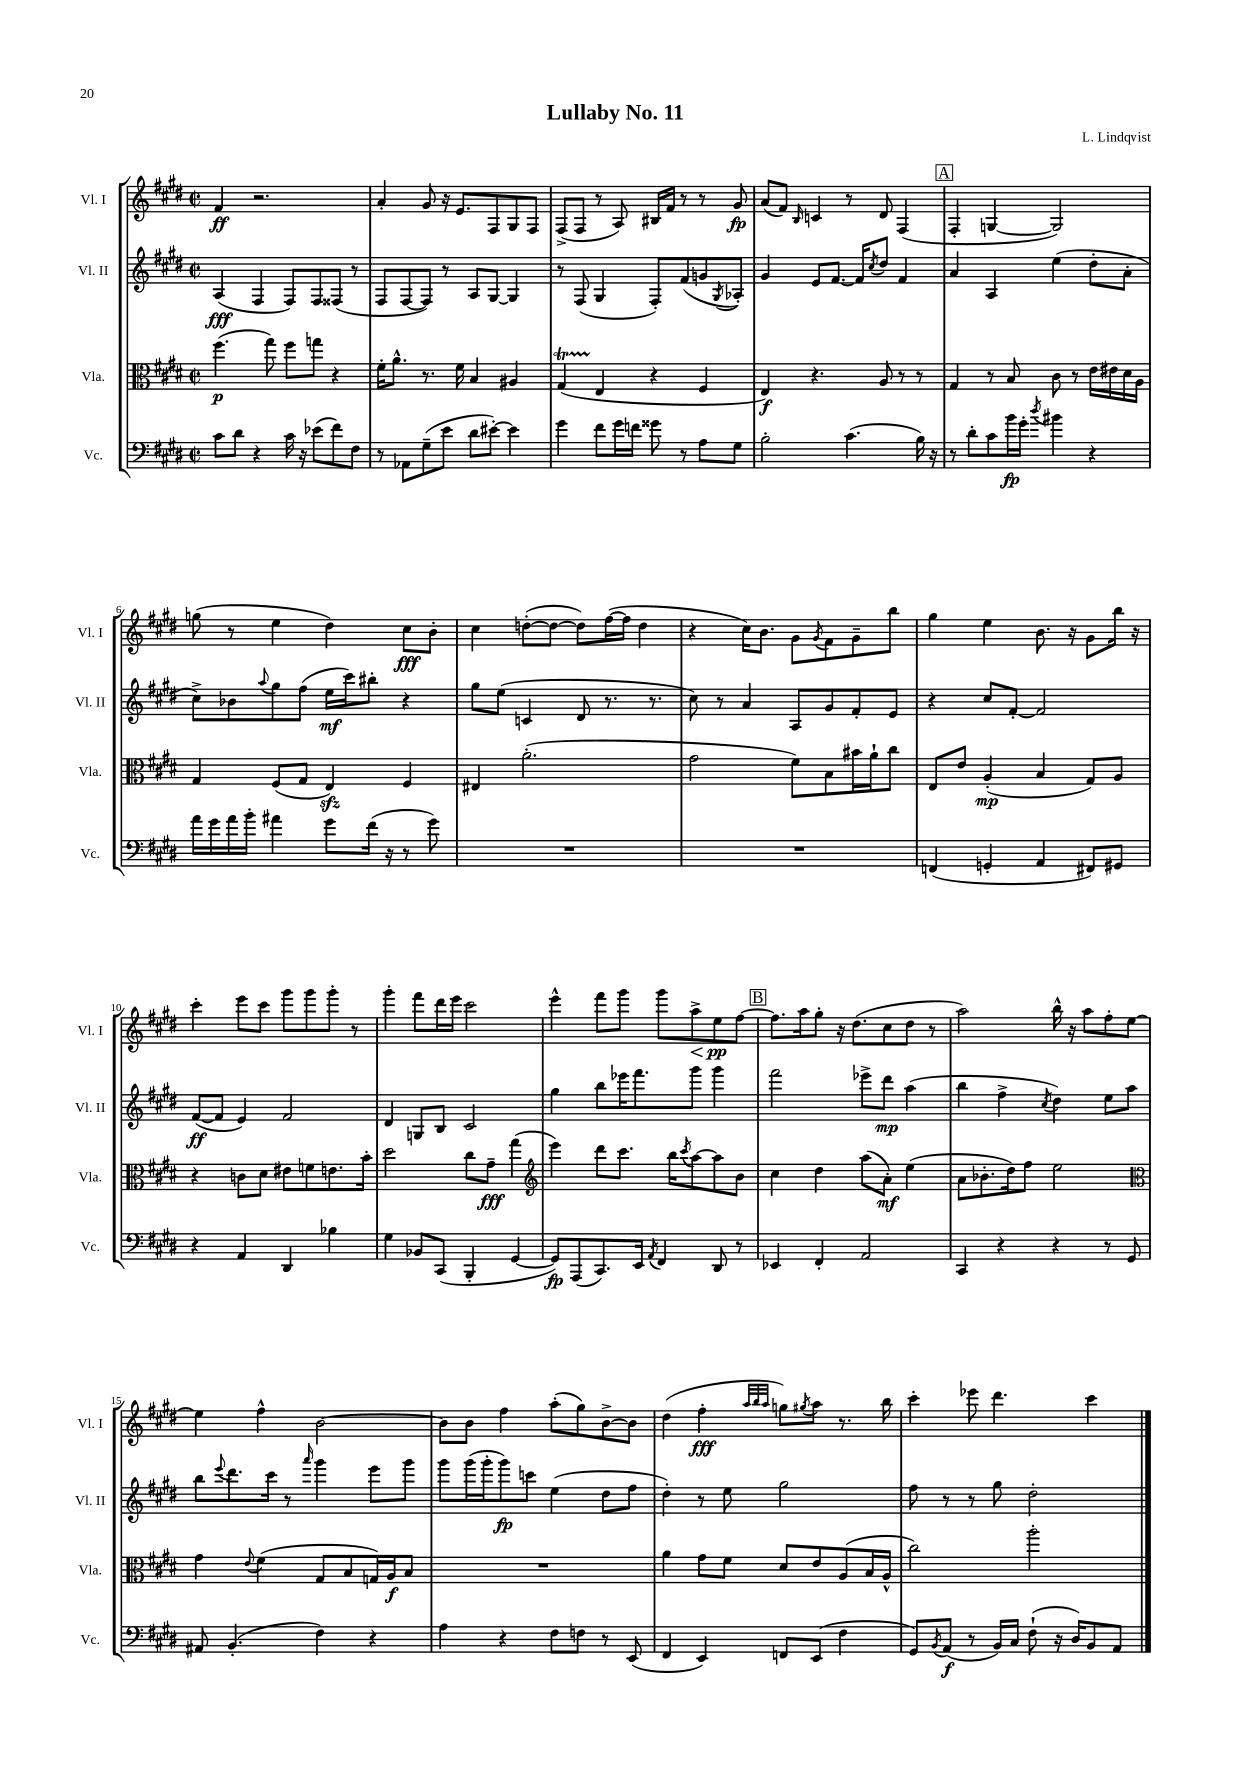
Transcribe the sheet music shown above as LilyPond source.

\header { title = "Lullaby No. 11" composer = "L. Lindqvist" }
<<
\new StaffGroup <<
\new Staff = "s0" \with { instrumentName = "Vl. I" shortInstrumentName = "Vl. I" } {
    \clef treble \key e \major \defaultTimeSignature \time 2/2
    fis'4\ff r2. |
    a'4-. gis'8 r16 e'8. fis8 gis8 fis8 |
    fis8->( fis8 r8 a8) bis16 fis'16 r8 r8 gis'8\fp |
    a'8( fis'8) \grace { b16 } c'4 r8 dis'8 fis4( |
    \mark \markup { \box "A" } fis4-. g4~ g2) |
    g''8( r8 e''4 dis''4) cis''8\fff b'8-. |
    cis''4 d''8~-.( d''8~ d''8) fis''16~( fis''16 d''4 |
    r4 cis''16) b'8. gis'8 \acciaccatura { gis'8 } fis'8 gis'8-- b''8 |
    gis''4 e''4 b'8. r16 gis'8 b''16 r16 |
    cis'''4-. e'''8 cis'''8 gis'''8 gis'''8 gis'''8-. r8 |
    gis'''4-. fis'''8 dis'''16 e'''16 cis'''2 |
    e'''4-^ fis'''8 gis'''8 gis'''8 a''8->\< e''8\pp\! fis''8~ |
    \mark \markup { \box "B" } fis''8. a''16 gis''8-. r16 dis''8.( cis''8 dis''8 r8 |
    a''2) b''16-^ r16 a''8 fis''8-. e''8~ |
    e''4 fis''4-^ b'2~ |
    b'8 b'8 fis''4 a''8-.( gis''8) b'8~-> b'8 |
    dis''4( fis''4-.\fff \grace { a''32 b''32 a''32 } g''8) \acciaccatura { gis''8 } a''8 r8. b''16 |
    cis'''4-. ees'''8 dis'''4. cis'''4 \bar "|." |
}
\new Staff = "s1" \with { instrumentName = "Vl. II" shortInstrumentName = "Vl. II" } {
    \clef treble \key e \major \defaultTimeSignature \time 2/2
    a4\fff( fis4 fis8) fis8 fisis8( r8 |
    fis8 fis8~ fis8) r8 a8 gis8~ gis4 |
    r8 fis8( gis4 fis8-.) fis'8( g'8 \acciaccatura { gis8 } aes8-.) |
    gis'4 e'8 fis'8.~ fis'16 \acciaccatura { cis''8 } dis''8 fis'4 |
    \mark \markup { \box "A" } a'4 a4 e''4( dis''8-. a'8-. |
    cis''8->) bes'8 \appoggiatura { a''8 } gis''8 fis''8( e''16\mf cis'''16) bis''8-. r4 |
    gis''8 e''8( c'4 dis'8 r8. r8. |
    cis''8) r8 a'4 a8 gis'8 fis'8-. e'8 |
    r4 cis''8 fis'8~-. fis'2 |
    fis'8~\ff( fis'8 e'4) fis'2 |
    dis'4 g8 b8 cis'2 |
    gis''4 b''8 ees'''16 fis'''8. gis'''8 gis'''4 |
    \mark \markup { \box "B" } fis'''2 ees'''8-> dis'''8\mp a''4( |
    b''4 fis''4-> \acciaccatura { cis''8 } dis''4) e''8 a''8 |
    b''8 \appoggiatura { e'''8 } dis'''8. cis'''16 r8 \grace { a'''16 } gis'''4 e'''8 gis'''8 |
    gis'''8 gis'''16( gis'''16-. gis'''8\fp) c'''8 e''4( dis''8 fis''8 |
    dis''4-.) r8 e''8 gis''2 |
    fis''8 r8 r8 gis''8 dis''2-. \bar "|." |
}
\new Staff = "s2" \with { instrumentName = "Vla." shortInstrumentName = "Vla." } {
    \clef alto \key e \major \defaultTimeSignature \time 2/2
    fis''4.\p( gis''8) fis''8 g''8 r4 |
    fis'16-. a'8.-^ r8. fis'16 b4 ais4 |
    gis4\startTrillSpan( e4\stopTrillSpan r4 fis4 |
    e4\f) r4. a8 r8 r8 |
    \mark \markup { \box "A" } gis4 r8 b8 cis'8 r8 e'16 eis'16 dis'16 a16 |
    gis4 fis8( gis8 e4\sfz) fis4 |
    eis4 a'2.-.( |
    gis'2 fis'8) b8 bis'16 a'16-! cis''8 |
    e8 e'8 a4-.\mp( b4 gis8) a8 |
    r4 c'8 dis'8 eis'8 f'8 e'8. b'16-. |
    dis''2 cis''8 gis'8--\fff gis''4( |
    \clef treble e'''4) dis'''8 cis'''8. b''16 \acciaccatura { cis'''8 } a''8~ a''8 b'8 |
    \mark \markup { \box "B" } cis''4 dis''4 a''8( a'8-.\mf) e''4( |
    a'8 bes'8.-. dis''16) fis''8 e''2 |
    \clef alto gis'4 \appoggiatura { e'8 } fis'4( gis8 b8 g16) a16\f b8 |
    R1 |
    a'4 gis'8 fis'8 dis'8 e'8 a8( b16 a16-^ |
    cis''2) a''2-. \bar "|." |
}
\new Staff = "s3" \with { instrumentName = "Vc." shortInstrumentName = "Vc." } {
    \clef bass \key e \major \defaultTimeSignature \time 2/2
    cis'8 dis'8 r4 cis'16 r16 ees'8( fis'8) fis8 |
    r8 aes,8 gis8--( e'8 dis'8 eis'8~-.) eis'4 |
    gis'4 fis'8 gis'16 f'16 gisis'8 r8 a8 gis8 |
    b2-. cis'4.( b16) r16 |
    \mark \markup { \box "A" } r8 dis'8-. cis'8 b'16\fp gis'16-. \acciaccatura { dis''8 } bis'4 r4 |
    a'16 gis'16 a'16 b'16-. ais'4 gis'8 fis'16( r16 r8 gis'8) |
    R1 |
    R1 |
    f,4( g,4-. a,4 fis,8) gis,8 |
    r4 a,4 dis,4 bes4 |
    gis4 bes,8 cis,8( b,,4-. gis,4~ |
    gis,8\fp) a,,8( cis,8.) e,16 \acciaccatura { a,8 } fis,4 dis,8 r8 |
    \mark \markup { \box "B" } ees,4 fis,4-. a,2 |
    cis,4 r4 r4 r8 gis,8 |
    ais,8 b,4.-.( fis4) r4 |
    a4 r4 fis8 f8 r8 e,8( |
    fis,4 e,4) f,8 e,8( fis4 |
    gis,8) \acciaccatura { b,8 } a,8\f( r8 b,16) cis16 fis8-!( r16 dis16) b,8 a,8 \bar "|." |
}
>>
>>
